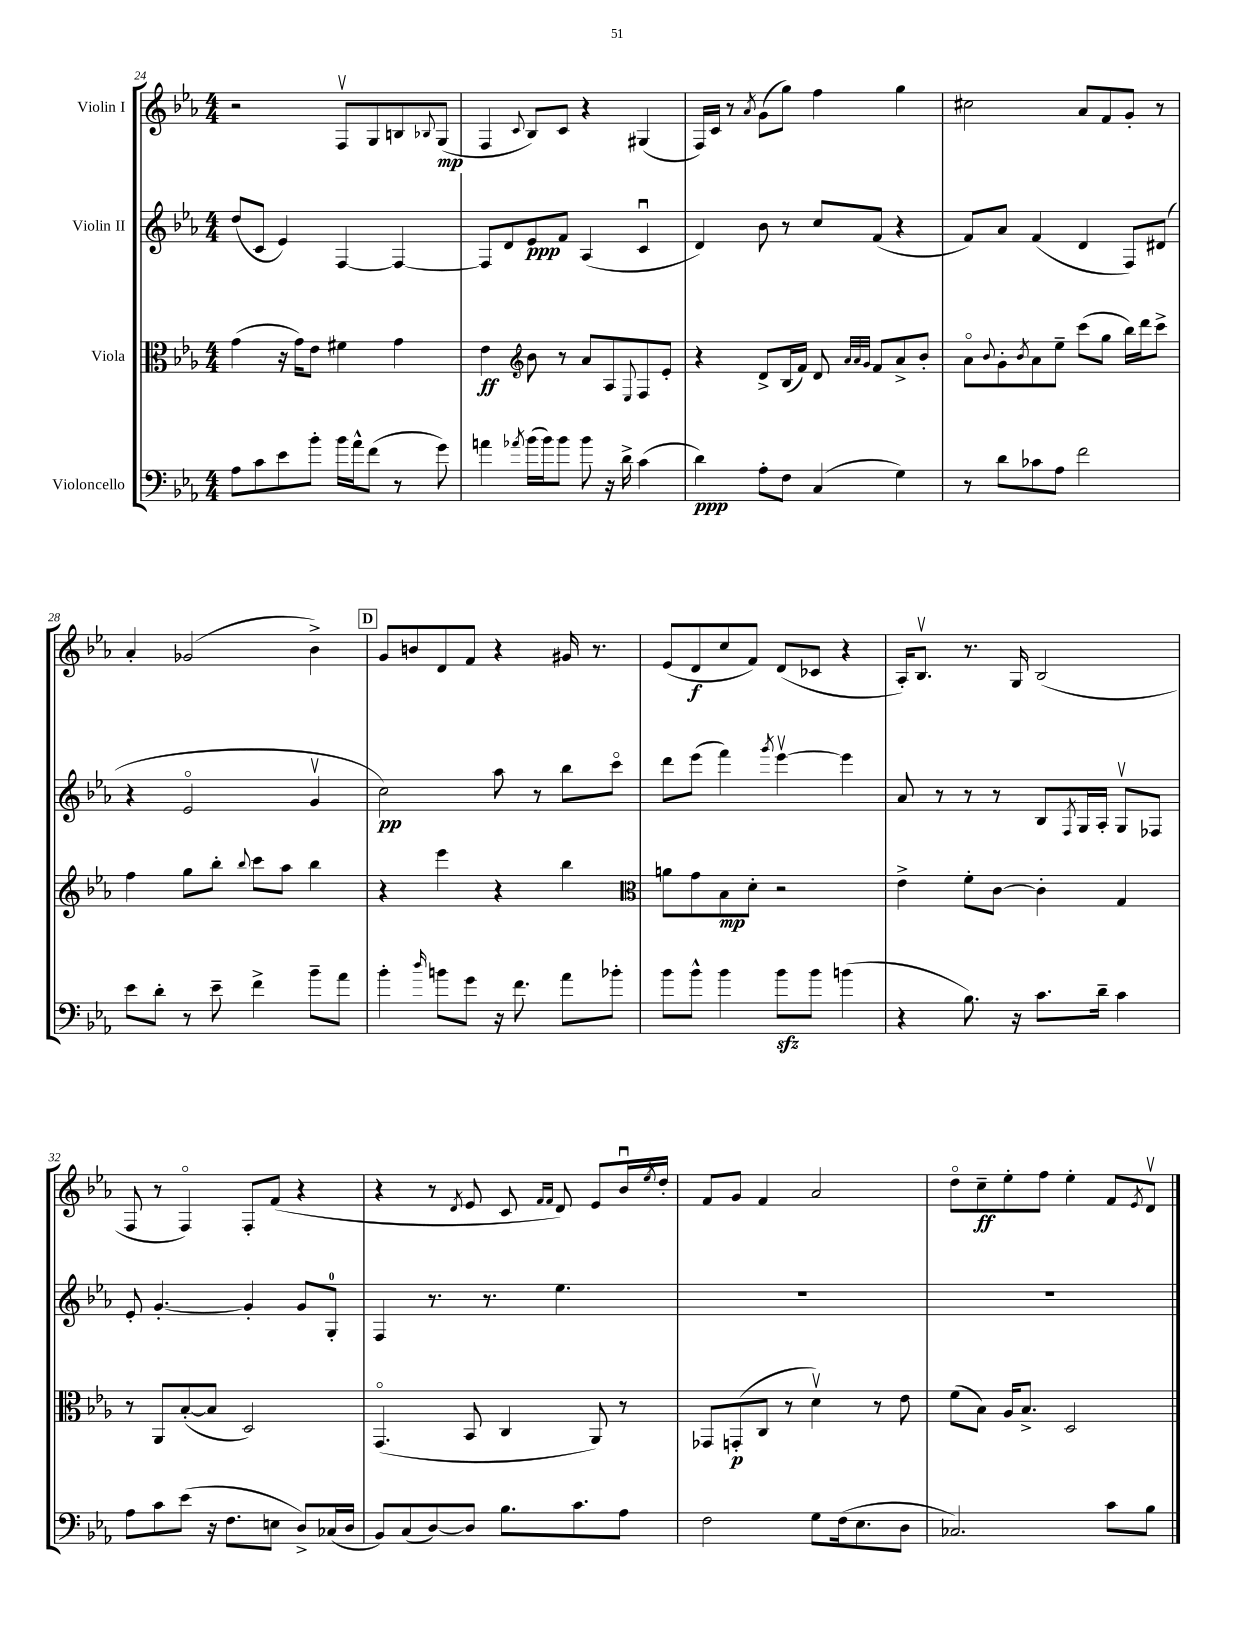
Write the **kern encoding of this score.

**kern	**dynam	**kern	**dynam	**kern	**dynam	**kern	**dynam
*part4	*part4	*part3	*part3	*part2	*part2	*part1	*part1
*staff4	*staff4	*staff3	*staff3	*staff2	*staff2	*staff1	*staff1
*I"Violoncello	*	*I"Viola	*	*I"Violin II	*	*I"Violin I	*
*clefF4	*	*clefC3	*	*clefG2	*	*clefG2	*
*k[b-e-a-]	*	*k[b-e-a-]	*	*k[b-e-a-]	*	*k[b-e-a-]	*
*M4/4	*	*M4/4	*	*M4/4	*	*M4/4	*
=24	=24	=24	=24	=24	=24	=24	=24
8A-\L	.	(4g\	.	(8dd/L	.	2r	.
8c\	.	.	.	8c/J	.	.	.
8e-\	.	16r	.	4e-/)	.	.	.
.	.	16g\KL)	.	.	.	.	.
8b-'\J	.	8e-\J	.	.	.	.	.
16b-\LL	.	4f#X\	.	[4F/	.	8Fv/L	.
16a-^^\J	.	.	.	.	.	.	.
(8f\J	.	.	.	.	.	8G/	.
8r	.	4g\	.	4F/_	.	8Bn/	.
.	.	.	.	.	.	8qqB-X/	.
8g\)	.	.	.	.	.	(8G/J	mp
=25	=25	=25	=25	=25	=25	=25	=25
4an\	.	4e-\	ff	8F/L]	.	4F/	.
.	.	.	.	8d/	.	.	.
8qa-X/	.	.	.	.	.	.	.
*	*	*clefG2	*	*	*	*	*
.	.	.	.	.	.	8qqc/	.
(16b-\LL	.	8b-\	.	8e-/	ppp	8B-/L)	.
16b-\J)	.	.	.	.	.	.	.
8b-\J	.	8r	.	8f/J	.	8c/J	.
8b-\	.	8a-/L	.	(4A-/	.	4r	.
16r	.	8A-/	.	.	.	.	.
16d^\	.	.	.	.	.	.	.
.	.	8qqE-/	.	.	.	.	.
(4c\	.	8F/	.	4cu/	.	(4G#X/	.
.	.	8e-'/J	.	.	.	.	.
=26	=26	=26	=26	=26	=26	=26	=26
4d\)	ppp	4r	.	4d/)	.	16F/LL)	.
.	.	.	.	.	.	16c/JJ	.
.	.	.	.	.	.	8r	.
.	.	.	.	.	.	8qa-/	.
8A-'\L	.	8d^/L	.	8b-\	.	(8g\L	.
8F\J	.	(16B-/L	.	8r	.	8gg\J)	.
.	.	16f/JJ)	.	.	.	.	.
(4C/	.	8d/	.	8cc/L	.	4ff\	.
.	.	32qqa-/LLL	.	.	.	.	.
.	.	32qqa-/	.	.	.	.	.
.	.	32qqg/JJJ	.	.	.	.	.
.	.	8f/L	.	(8f/J	.	.	.
4G\)	.	8a-^/	.	4r	.	4gg\	.
.	.	8b-'/J	.	.	.	.	.
=27	=27	=27	=27	=27	=27	=27	=27
8r	.	8a-\L	.	8f/L)	.	2cc#X\	.
.	.	8qqb-/	.	.	.	.	.
8d\L	.	8g'\	.	8a-/J	.	.	.
.	.	8qb-/	.	.	.	.	.
8c-X\	.	8a-\	.	(4f/	.	.	.
8A-\J	.	8ee-~\J	.	.	.	.	.
2f\	.	(8ccc\L	.	4d/	.	8a-/L	.
.	.	8gg\J	.	.	.	8f/	.
.	.	16bb-\LL)	.	8F/L)	.	8g'/J	.
.	.	16ddd\J	.	.	.	.	.
.	.	8ccc^\J	.	(8d#X/J	.	8r	.
!!LO:LB:g=z
=28	=28	=28	=28	=28	=28	=28	=28
8e-\L	.	4ff\	.	4r	.	4a-'/	.
8d'\J	.	.	.	.	.	.	.
8r	.	8gg\L	.	2e-/	.	(2g-X/	.
8e-~\	.	8bb-'\J	.	.	.	.	.
.	.	8qqbb-/	.	.	.	.	.
4f^\	.	8ccc\L	.	.	.	.	.
.	.	8aa-\J	.	.	.	.	.
8b-~\L	.	4bb-\	.	4gv/	.	4b-^\)	.
8a-\J	.	.	.	.	.	.	.
!!LO:REH:place=s1:t=D
=29	=29	=29	=29	=29	=29	=29	=29
4b-'\	.	4r	.	2cc\)	pp	8g/L	.
.	.	.	.	.	.	8bn/	.
16qqdd/	.	.	.	.	.	.	.
8bn\L	.	4eee-\	.	.	.	8d/	.
8g\J	.	.	.	.	.	8f/J	.
16r	.	4r	.	8aa-\	.	4r	.
8.f\	.	.	.	.	.	.	.
.	.	.	.	8r	.	.	.
8a-\L	.	4bb-\	.	8bb-\L	.	16g#X/	.
.	.	.	.	.	.	8.r	.
8b-X'\J	.	.	.	8ccc\J	.	.	.
=30	=30	=30	=30	=30	=30	=30	=30
*	*	*clefC3	*	*	*	*	*
8b-\L	.	8an\L	.	8ddd\L	.	(8e-/L	.
8b-^^\J	.	8g\	.	(8eee-\J	.	8d/	f
4b-\	.	8B-\	mp	4fff\)	.	8cc/	.
.	.	8d'\J	.	.	.	8f/J)	.
.	.	.	.	8qggg/	.	.	.
8b-zz\L	.	2r	.	[4eee-v\	.	(8d/L	.
8b-\J	.	.	.	.	.	8c-X/J	.
(4bn\	.	.	.	4eee-\]	.	4r	.
=31	=31	=31	=31	=31	=31	=31	=31
4r	.	4e-^\	.	8a-/	.	16A-'/KL)	.
.	.	.	.	.	.	8.B-v/J	.
.	.	.	.	8r	.	.	.
8.B-\)	.	8f'\L	.	8r	.	8.r	.
.	.	[8c\J	.	8r	.	.	.
16r	.	.	.	.	.	16G/	.
8.c\L	.	4c'\]	.	8B-/L	.	(2B-/	.
.	.	.	.	8qF/	.	.	.
.	.	.	.	16G/L	.	.	.
16d~\Jk	.	.	.	16A-'/JJ	.	.	.
4c\	.	4G/	.	8Gv/L	.	.	.
.	.	.	.	8F-X/J	.	.	.
!!LO:LB:g=z
=32	=32	=32	=32	=32	=32	=32	=32
8A-\L	.	8r	.	8e-'/	.	8F/	.
8c\	.	8AA-/L	.	[4.g'/	.	8r	.
(8e-\J	.	([8B-'/	.	.	.	4F/)	.
16r	.	8B-/J]	.	.	.	.	.
8.F\L	.	.	.	.	.	.	.
.	.	2D/)	.	4g'/]	.	8F'/L	.
8En\J	.	.	.	.	.	(8f/J	.
8D^/L)	.	.	.	8g/L	.	4r	.
(16C-X/L	.	.	.	8G'/J	.	.	.
16D/JJ	.	.	.	.	.	.	.
=33	=33	=33	=33	=33	=33	=33	=33
8BB-/L)	.	(4.GG/	.	4F/	.	4r	.
(8C/	.	.	.	.	.	.	.
[8D/)	.	.	.	8.r	.	8r	.
.	.	.	.	.	.	8qd/	.
8D/J]	.	8BB-/	.	.	.	8e-/	.
.	.	.	.	8.r	.	.	.
8.B-\L	.	4C/	.	.	.	8c/	.
.	.	.	.	.	.	16qqf/LL	.
.	.	.	.	.	.	16qqf/JJ	.
.	.	.	.	4.ee-\	.	8d/)	.
8.c\	.	.	.	.	.	.	.
.	.	8AA-/)	.	.	.	8e-/L	.
8A-\J	.	8r	.	.	.	16b-u/L	.
.	.	.	.	.	.	8qee-/	.
.	.	.	.	.	.	16dd'/JJ	.
=34	=34	=34	=34	=34	=34	=34	=34
2F\	.	8GG-X/L	.	1r	.	8f/L	.
.	.	(8GGn'/	p	.	.	8g/J	.
.	.	8C/J	.	.	.	4f/	.
.	.	8r	.	.	.	.	.
8G\L	.	4dv\)	.	.	.	2a-/	.
(16F\k	.	.	.	.	.	.	.
8.E-\	.	.	.	.	.	.	.
.	.	8r	.	.	.	.	.
8D\J	.	8e-\	.	.	.	.	.
=35	=35	=35	=35	=35	=35	=35	=35
2.C-X/)	.	(8f\L	.	1r	.	8dd\L	.
.	.	8B-\J)	.	.	.	8cc~\	ff
.	.	16A-/KL	.	.	.	8ee-'\	.
.	.	8.B-^/J	.	.	.	.	.
.	.	.	.	.	.	8ff\J	.
.	.	2D/	.	.	.	4ee-'\	.
8c\L	.	.	.	.	.	8f/L	.
.	.	.	.	.	.	8qe-/	.
8B-\J	.	.	.	.	.	8dv/J	.
==	==	==	==	==	==	==	==
*-	*-	*-	*-	*-	*-	*-	*-
